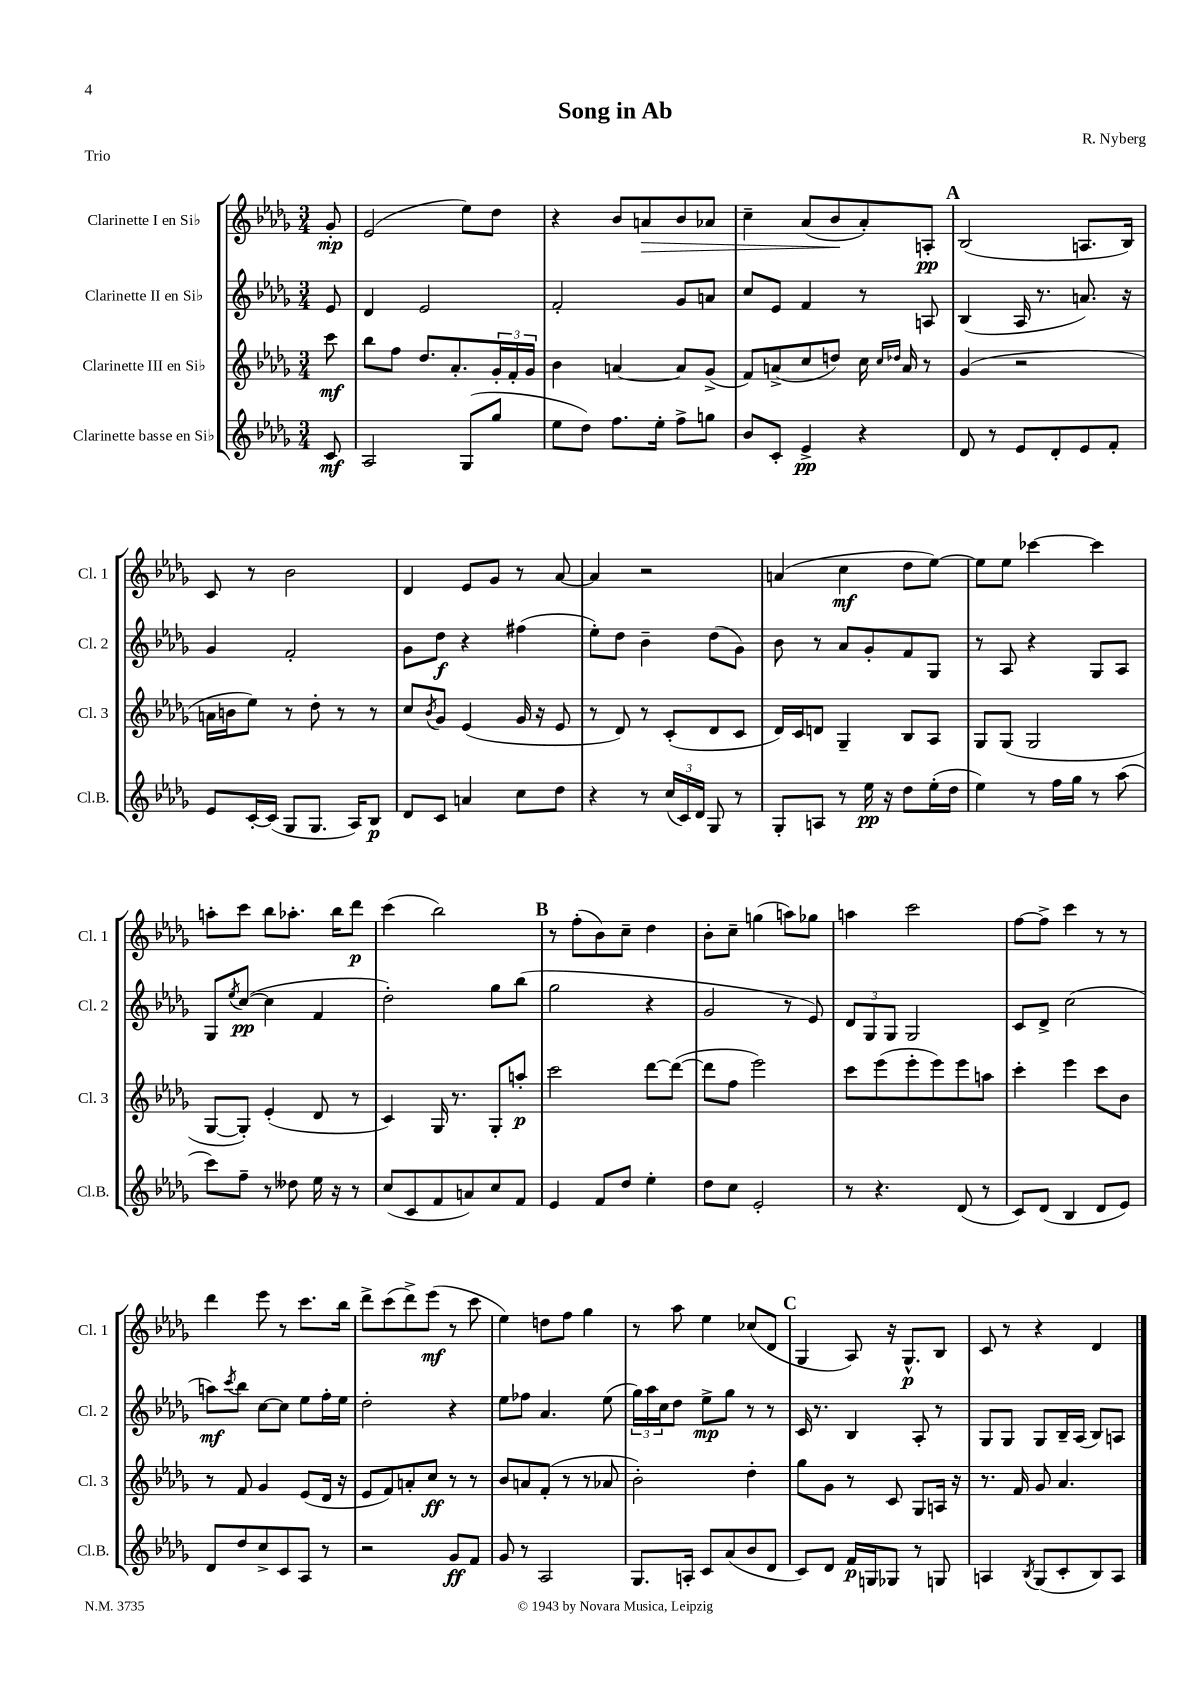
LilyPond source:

\header { title = "Song in Ab" composer = "R. Nyberg" piece = "Trio" }
<<
\new StaffGroup <<
\new Staff = "s0" \with { instrumentName = "Clarinette I en Sib" shortInstrumentName = "Cl. 1" } {
    \clef treble \key des \major \numericTimeSignature \time 3/4 \partial 8
    ges'8-.\mp |
    ees'2( ees''8) des''8 |
    r4 bes'8 a'8\> bes'8 aes'8 |
    c''4-- aes'8( bes'8\! aes'8-.) a8-.\pp |
    \mark \markup { \bold "A" } bes2( a8. bes16) |
    c'8 r8 bes'2 |
    des'4 ees'8 ges'8 r8 aes'8~ |
    aes'4 r2 |
    a'4( c''4\mf des''8 ees''8~) |
    ees''8 ees''8 ces'''4~ ces'''4 |
    a''8-. c'''8 bes''8 aes''8.-. bes''16 des'''8\p |
    c'''4( bes''2) |
    \mark \markup { \bold "B" } r8 f''8-.( bes'8) c''8-- des''4 |
    bes'8-. c''8-- g''4( a''8) ges''8 |
    a''4 c'''2 |
    f''8~ f''8-> c'''4 r8 r8 |
    des'''4 ees'''8 r8 c'''8. bes''16 |
    des'''8-> c'''8( des'''8->) ees'''8\mf( r8 c'''8 |
    ees''4) d''8 f''8 ges''4 |
    r8 aes''8 ees''4 ces''8( des'8 |
    \mark \markup { \bold "C" } ges4 aes8) r16 ges8.-^\p bes8 |
    c'8 r8 r4 des'4 \bar "|." |
}
\new Staff = "s1" \with { instrumentName = "Clarinette II en Sib" shortInstrumentName = "Cl. 2" } {
    \clef treble \key des \major \numericTimeSignature \time 3/4 \partial 8
    ees'8 |
    des'4 ees'2 |
    f'2-. ges'8 a'8 |
    c''8 ees'8 f'4 r8 a8 |
    \mark \markup { \bold "A" } bes4( aes16 r8. a'8.) r16 |
    ges'4 f'2-. |
    ges'8 des''8\f r4 fis''4( |
    ees''8-.) des''8 bes'4-- des''8( ges'8) |
    bes'8 r8 aes'8 ges'8-. f'8 ges8 |
    r8 aes8 r4 ges8 aes8 |
    ges8 \acciaccatura { ees''8 } c''8~\pp( c''4 f'4 |
    des''2-.) ges''8 bes''8( |
    \mark \markup { \bold "B" } ges''2 r4 |
    ges'2 r8 ees'8) |
    \tuplet 3/2 { des'8 ges8 ges8 } ges2 |
    c'8 des'8-> c''2( |
    a''8\mf) \acciaccatura { c'''8 } bes''8 c''8~ c''8 ees''8 f''16-. ees''16 |
    des''2-. r4 |
    ees''8 fes''8 aes'4. ees''8( |
    \tuplet 3/2 { ges''16) aes''16 c''16 } des''8 ees''8->\mp ges''8 r8 r8 |
    \mark \markup { \bold "C" } c'16 r8. bes4 aes8-. r8 |
    ges8 ges8 ges8 bes16-- aes16( bes8) a8 \bar "|." |
}
\new Staff = "s2" \with { instrumentName = "Clarinette III en Sib" shortInstrumentName = "Cl. 3" } {
    \clef treble \key des \major \numericTimeSignature \time 3/4 \partial 8
    c'''8\mf |
    bes''8 f''8 des''8. aes'8.-. \tuplet 3/2 { ges'16-. f'16-. ges'16 } |
    bes'4 a'4~ a'8 ges'8->( |
    f'8) a'8->( c''8 d''8) c''16 \grace { c''16 des''16 } a'16 r8 |
    \mark \markup { \bold "A" } ges'4( r2 |
    a'16 b'16 ees''8) r8 des''8-. r8 r8 |
    c''8 \acciaccatura { bes'8 } ges'8 ees'4( ges'16 r16 ees'8 |
    r8 des'8) r8 c'8-.( des'8 c'8 |
    des'16) c'16 d'8 ges4-- bes8 aes8 |
    ges8 ges8( ges2 |
    ges8~ ges8-.) ees'4-.( des'8 r8 |
    c'4) ges16 r8. ges8-. a''8-.\p |
    \mark \markup { \bold "B" } c'''2 des'''8~ des'''8~( |
    des'''8 f''8 ees'''2) |
    c'''8 ees'''8( ees'''8-. ees'''8) ees'''8 a''8 |
    c'''4-. ees'''4 c'''8 bes'8 |
    r8 f'8 ges'4 ees'8( des'16 r16 |
    ees'8 f'8) a'8-. c''8\ff r8 r8 |
    bes'8 a'8 f'8-.( r8 r8 aes'8 |
    bes'2-.) des''4-. |
    \mark \markup { \bold "C" } ges''8 ges'8 r8 c'8 ges8 a16 r16 |
    r8. f'16 ges'8 aes'4. \bar "|." |
}
\new Staff = "s3" \with { instrumentName = "Clarinette basse en Sib" shortInstrumentName = "Cl.B." } {
    \clef treble \key des \major \numericTimeSignature \time 3/4 \partial 8
    c'8\mf |
    aes2 ges8( ges''8 |
    ees''8 des''8) f''8. ees''16-. f''8-> g''8 |
    bes'8 c'8-. ees'4->\pp r4 |
    \mark \markup { \bold "A" } des'8 r8 ees'8 des'8-. ees'8 f'8-. |
    ees'8 c'16~-. c'16( ges8 ges8. aes16) bes8\p |
    des'8 c'8 a'4 c''8 des''8 |
    r4 r8 \tuplet 3/2 { c''16( c'16) des'16 } ges8 r8 |
    ges8-. a8 r8 ees''16\pp r16 des''8 ees''16-.( des''16 |
    ees''4) r8 f''16 ges''16 r8 aes''8( |
    c'''8) f''8-- r8 deses''8 ees''16 r16 r8 |
    c''8( c'8 f'8 a'8) c''8 f'8 |
    \mark \markup { \bold "B" } ees'4 f'8 des''8 ees''4-. |
    des''8 c''8 ees'2-. |
    r8 r4. des'8( r8 |
    c'8) des'8( bes4 des'8 ees'8) |
    des'8 des''8 c''8-> c'8 aes8 r8 |
    r2 ges'8\ff f'8 |
    ges'8 r8 aes2 |
    ges8. a16-. c'8 aes'8( bes'8 des'8 |
    \mark \markup { \bold "C" } c'8) des'8 f'16\p g16 ges8 r8 g8 |
    a4 \acciaccatura { bes8 } ges8( c'8-. bes8) a8 \bar "|." |
}
>>
>>
\layout { \context { \Score \remove "Bar_number_engraver" } }
